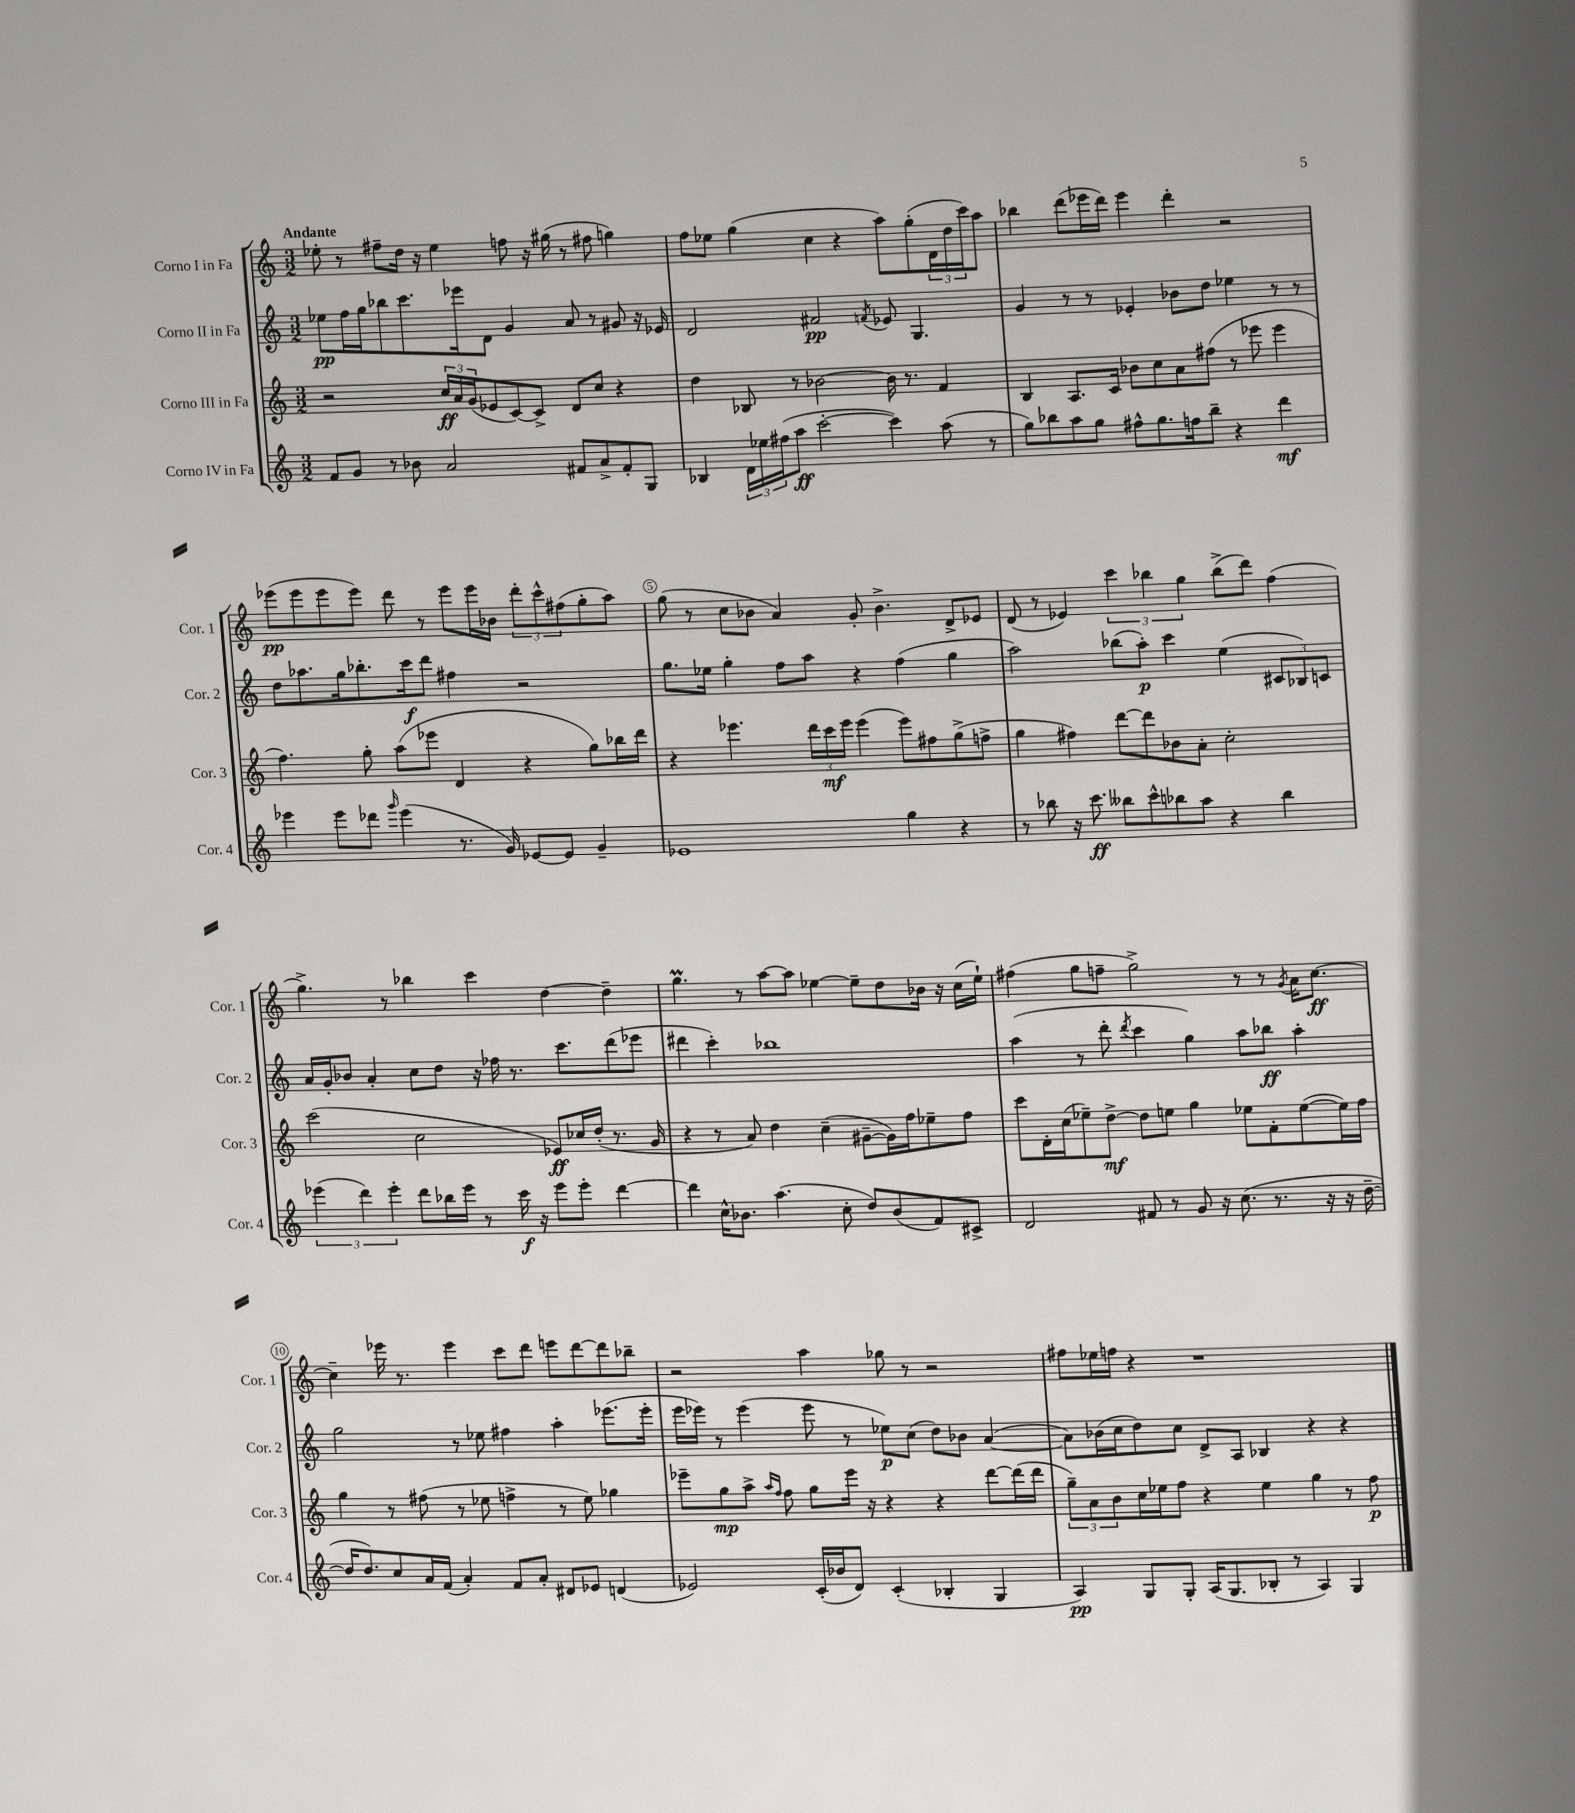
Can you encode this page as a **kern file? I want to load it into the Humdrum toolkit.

**kern	**kern	**kern	**kern
*staff4	*staff3	*staff2	*staff1
*clefG2	*clefG2	*clefG2	*clefG2
*k[]	*k[]	*k[]	*k[]
*M3/2	*M3/2	*M3/2	*M3/2
8f/L	2r	8ee-\L	8ee-'\
8g/J	.	16ff\L	8r
.	.	16gg\J	.
8r	.	8bb-\	8ff#~\L
8b-\	.	8.ccc\	16dd\Jk
.	.	.	16r
2a/	24cc/LL	.	4ee-\
.	24a/	.	.
.	.	16eee-\k	.
.	(24g/J	.	.
.	8e-/	8d\J	.
.	[8c/)	4g/	8ff\
.	8c^/]J	.	16r
.	.	.	(16gg#\
8f#/L	8d/L	8a/	8r
8a^/	8cc/J	8r	8ff#\
8f#'/	4r	8g#/	4gg\)
8G/J	.	16r	.
.	.	16e-/	.
=	=	=	=
4B-/	4dd\	2d/	8ff\L
.	.	.	8ee-\J
24d\LL	8B-/	.	(4gg\
24ee-\	.	.	.
(24ff#\J	.	.	.
8aa\J	8r	.	.
[2ccc'\	[2b-\	2f#/	4cc\
.	.	.	4r
.	.	8qf/	.
4ccc\])	16b-\]	8e-/	8aa\L)
.	8.r	.	.
.	.	4.G/	(8gg'\
(8aa\	4f/	.	24d\L
.	.	.	24dd\
.	.	.	24ccc\J)
8r	.	.	8aa\J
=	=	=	=
8gg\L)	4B/	4g/	4bb-\
8bb-\	.	.	.
8aa\	8.A/L	8r	(8ddd\L
8gg\J	.	8r	16eee-\L
.	16c/Jk	.	16ddd\JJ)
8ff#^^\L	8b-\L	4e-'/	4eee-\
8.gg\	8cc\	.	.
.	8a\	8b-\L	4ddd'\
16ff\k	.	.	.
8bb-~\J	(8ff#\J	8dd\J	.
4r	8r	4ee-\	2r
.	8eee-\	.	.
4ddd\	4eee-\	8r	.
.	.	8r	.
=	=	=	=
4eee-\	4.ff\)	8dd\L	(8eee-\L
.	.	8.aa-\	8eee-\
8eee-\L	.	.	8eee-\
.	.	16gg\k	.
8ddd-\J	8gg'\	8.bb-'\	8eee-\J)
16qqggg/	.	.	.
(4eee-\	(8aa\L	.	8ddd\
.	.	16ccc\k	.
.	8eee-\J	8ddd\J	8r
8.r	4d/	4ff#\	8eee-\L
.	.	.	16eee-\L
16g/)	.	.	16b-\JJ
[8e-/L	4r	2r	12ddd'\L
.	.	.	12ccc^^\
8e-/]J	.	.	.
.	.	.	(12ff#\
4g~/	8gg\L)	.	8gg'\
.	16bb-\L	.	8aa\J)
.	16ddd\JJ	.	.
=	=	=	=
1e-	4r	8.gg\L	(8gg\
.	.	.	8r
.	.	16ee-\Jk	.
.	4.eee-\	4gg'\	8cc\L
.	.	.	8b-\J
.	.	8ff\L	4a/)
.	24ddd\LL	8aa\J	.
.	24ccc\	.	.
.	24eee-\JJ	.	.
.	(4eee-\	4r	8g'/
.	.	.	4.b-^\
4gg\	8eee-\L)	(4ff\	.
.	8ff#\	.	.
4r	(8gg^\	4gg\	8d^/L
.	8ff^\J	.	8e-/J
=	=	=	=
8r	4gg\	2aa\)	(8d/
8bb-\	.	.	8r
16r	4ff#\)	.	4e-/)
8.ccc\	.	.	.
8bb--\L	[8ddd\L	(8bb-\L	6ccc\
8ccc^^\	8ddd\]	8aa'\J)	.
.	.	.	6bb-\
8bb-\	8b-\	4ccc\	.
.	.	.	6gg\
8aa\J	8a'\J	.	.
4r	2cc'\	(4ee\	(8bb-^\L
.	.	.	8ddd\J)
4bb-\	.	12c#/L	(4ff\
.	.	12B-/)	.
.	.	12c/J	.
=	=	=	=
(6eee-\	(2ccc\	16a/LL	4.gg^\)
.	.	16g'/J	.
.	.	8b-/J	.
6ddd\)	.	.	.
.	.	4a'/	.
6eee-'\	.	.	.
.	.	.	8r
8ddd\L	2cc\	8cc\L	4bb-\
16bb-\L	.	8dd\J	.
16eee-\JJ	.	.	.
8r	.	16r	4ccc\
.	.	16ff-\	.
16ccc\	.	8.r	.
16r	.	.	.
8eee-\L	8e-/L)	.	[4dd\
.	.	8.ccc\L	.
8eee-'\J	16cc-/L	.	.
.	(16dd'/JJ	.	.
[4ddd\	8.r	(8ddd\	4dd~\]
.	.	8eee-\J	.
.	16g/	.	.
=	=	=	=
4ddd\]	4r	4ddd#\	4.gg\
16cc^^\LK	8r	4ccc'\)	.
8.b-\J	.	.	.
.	8a/)	.	8r
(4.aa\	4dd\	1bb-	[8aa\L
.	.	.	8aa\]J
.	(4cc~\	.	[4ee-\
8cc'\	.	.	.
8dd/L)	[8g#~\L	.	8ee-~\]L
(8b-/	16g#\]L)	.	8dd\
.	16ff\J	.	.
8f/)	8ee-~\	.	16b-\Jk
.	.	.	16r
8c#^/J	8ff\J	.	(16cc\LL
.	.	.	16ee-`\JJ)
=	=	=	=
2d/	8ccc\L	(4aa\	(4ff#\
.	16d'\L	.	.
.	(16cc\J	.	.
.	8ee-~\)	8r	8gg\L
.	[8dd^\J	8ddd'\	8ff~\J
.	.	8qddd/	.
8f#/	8dd\]L	4ccc\	2gg^\)
8r	8ee\J	.	.
8g/	4gg\	4gg\)	.
16r	.	.	.
(8.cc\	.	.	.
.	8ee-\L	8aa\L	8r
8.r	8f'\	8bb-\J	8r
.	.	.	8qg/
.	([8ee-\	4aa'\	16a\LK
16r	.	.	[8.cc\J
16r	16ee-\]L)	.	.
[16dd~\	16ff\JJ	.	.
=	=	=	=
16dd/]LK	4gg\	2gg\	4cc~\]
8.dd/)	.	.	.
8cc/	8r	.	16eee-\
.	.	.	8.r
16a/L	(8ff#\	.	.
(16f/JJ	.	.	.
4a'/)	8r	8r	4eee-\
.	8ee-\	8ee-\	.
8f/L	4ff^\	4ff#\	8ccc\L
8a'/J	.	.	8ddd\J
8d#/L	8r	4aa'\	8eee\L
8e-/J	8ee-\)	.	[8ddd\
(4d/	4gg-\	(8.eee-\L	8ddd\]
.	.	.	8bb-~\J
.	.	16eee-'\Jk	.
=	=	=	=
2e-/)	8eee-~\L	16eee\LL	2r
.	.	16eee-\JJ)	.
.	8gg\	8r	.
.	8aa^\J	(4eee-\	.
.	16qqaa/LL	.	.
.	16qqff/JJ	.	.
.	8ff\	.	.
(16c'/LL	8gg\L	8eee-\	4aa\
16b-/J	.	.	.
8d/J)	16eee-\Jk	8r	.
.	16r	.	.
(4c'/	4r	8ee-\L)	8gg-\
.	.	(8cc\J	8r
4B-'/	4r	8dd\L)	2r
.	.	8b-\J	.
4G/	[8ddd\L	([4a/	.
.	(16ddd\]L	.	.
.	16ddd\JJ	.	.
=	=	=	=
4A/)	12gg~\L)	8a\]L)	8ff#\L
.	12a\	.	.
.	.	(16b-\L	16ee-\L
.	12b\	.	.
.	.	16cc\J	16ff\JJ
8G/L	16cc\L	8dd\)	4r
.	16ee-\J	.	.
8G'/J	8ff\J	8cc\J	.
(16A/LK	4r	8d^/L	1r
8.G/	.	.	.
.	.	8A/J	.
8B-'/J	4ee-\	4B-/	.
8r	.	.	.
4A/)	4gg\	4r	.
4G/	8r	4r	.
.	8ff\	.	.
==	==	==	==
*-	*-	*-	*-
